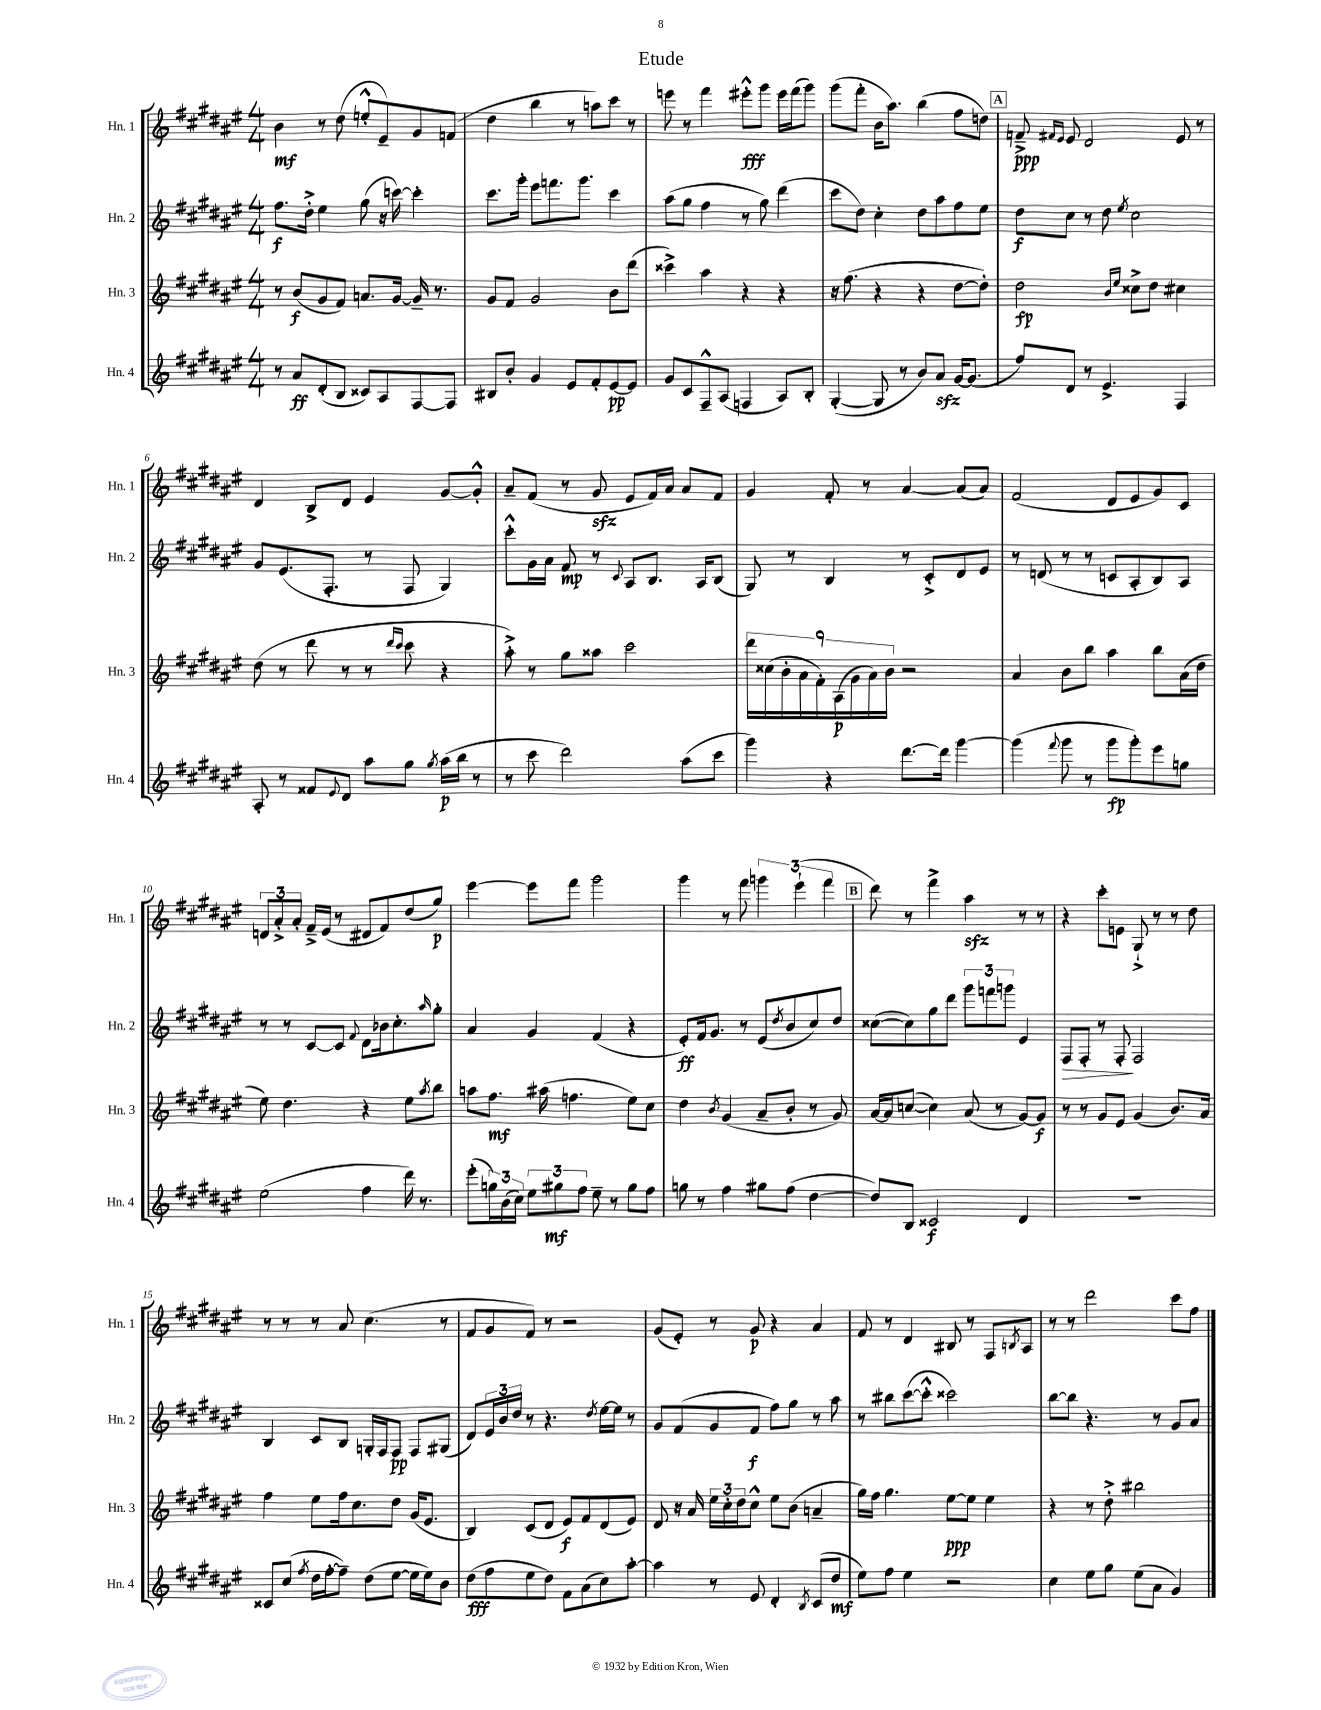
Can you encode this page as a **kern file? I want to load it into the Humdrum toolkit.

**kern	**kern	**kern	**kern
*staff4	*staff3	*staff2	*staff1
*clefG2	*clefG2	*clefG2	*clefG2
*k[f#c#g#d#a#e#]	*k[f#c#g#d#a#e#]	*k[f#c#g#d#a#e#]	*k[f#c#g#d#a#e#]
*M4/4	*M4/4	*M4/4	*M4/4
8r	8r	8.ff#	4b
8a#	(8b	.	.
.	.	16dd#'^	.
(8d#'	8g#	4ee#	8r
8B	8f#)	.	(8dd#
8c##)	8.a	(8gg#	8ee'^^
8A#	.	16r	8e#~)
.	[16g#	[16ccc)	.
[8F#	16g#~]	4ccc']	8g#
.	8.r	.	.
8F#]	.	.	(8f
=	=	=	=
8B#	8g#	8.ccc#	4dd#
8b'	8f#	.	.
.	.	16ggg#'	.
4g#	2g#	8eee#	4bb
.	.	8.fff	.
8e#	.	.	8r
.	.	8.ggg#	.
8f#'	.	.	8aa)
[8e#	8b	4ccc#	8ccc#
8e#]	(8ddd#	.	8r
=	=	=	=
8g#	4ccc##^)	(8aa#	8eee
8c#	.	8gg#	8r
8F#~^^	4aa#	4ff#	4fff#
(8A#	.	.	.
4F	4r	8r	8eee#'^^
.	.	8gg#)	8ggg#
8A#)	4r	(4ddd#	16eee#
.	.	.	(16fff#
8B'	.	.	8ggg#)
=	=	=	=
([4G#'	16r	8ccc#	(8ggg#
.	(8.ff#	.	.
.	.	8dd#)	8fff#'
8G#]	4r	4cc#'	16b
.	.	.	8.aa#)
8r	.	.	.
8b)	4r	8dd#	(4bb
8a#	.	8aa#	.
[16g#	[8dd#	8ff#	8ff#
(8.g#]	.	.	.
.	8dd#'])	8ee#	8dd)
=	=	=	=
8ff#)	2dd#	8dd#	8f~^
.	.	.	16qqf#
.	.	.	16qqe#
8d#	.	8cc#	8e#
8r	.	8r	2d#
4.e#^	.	8dd#	.
.	16qqb	.	.
.	16qqee#	8qee#	.
.	8cc##^	2cc#	.
.	8dd#	.	.
4F#	4cc#	.	8e#
.	.	.	8r
=	=	=	=
8A#'	(8dd#	8g#	4d#
8r	8r	(8.e#	.
8f##	8ddd#	.	8B^
.	.	8.F#'	.
8qqe#	.	.	.
8d#	8r	.	8d#
8aa#	8r	8r	4e#
.	16qqddd#	.	.
.	16qqccc#	.	.
8gg#	8ccc#	8F#	.
8qgg#	.	.	.
(16aa#	4r	4G#)	[8g#
16bb	.	.	.
8r	.	.	8g#'^^]
=	=	=	=
8r	8aa#'^)	8ccc#'^^	8a#~
8ccc#	8r	16g#	(8f#
.	.	16a#	.
2ddd#)	8gg#	8f#	8r
.	8aa##	8r	8g#
.	.	8qqc#	.
.	2ccc#	8A#	8e#
.	.	8.B	16f#)
.	.	.	16a#
(8aa#	.	.	8a#
.	.	16A#	.
8ccc#	.	(8B	8f#
=	=	=	=
4ggg#)	18ddd#	8G#)	4g#
.	(18cc##	.	.
.	18b'	.	.
.	.	8r	.
.	18a#	.	.
.	18f#')	.	.
4r	.	4B	8f#'
.	(18A#	.	.
.	18g#	.	.
.	.	.	8r
.	18a#)	.	.
.	18b	.	.
[8.ddd#	2r	8r	[4a#
.	.	8c#'^	.
16ddd#]	.	.	.
[4ggg#	.	8d#	(8a#]
.	.	8e#	8a#)
=	=	=	=
(4ggg#]	4a#	8r	(2f#
.	.	(8d	.
8qqfff#	.	.	.
8ggg#	8b	8r	.
8r	8bb	8r	.
8ggg#	4aa#	8c	8d#
8ggg#')	.	8A#'	8e#
8eee#	8bb	8B)	8g#)
8gg	(16a#	8A#	8c#
.	16dd#	.	.
=	=	=	=
(2ee#	8ee#)	8r	12d
.	.	.	12a#'^
.	4.dd#	8r	.
.	.	.	12a#'
.	.	[8c#	16f#~^
.	.	.	(16e#
.	.	8c#]	8r
.	.	8qqf#	.
4ff#	4r	8d#	8d#
.	.	16b-	8f#)
.	.	8.cc#'	.
16ddd#)	8ee#	.	(8dd#
8.r	.	.	.
.	8qaa#	16qqaa#	.
.	8bb	8gg#'	8gg#)
=	=	=	=
(8eee#'	8aa	4a#	[4eee#
24gg)	8.ff#	.	.
(24b	.	.	.
24cc#)	.	.	.
12ee#	.	4g#	8eee#]
.	(16aa#	.	.
12gg#	.	.	.
.	4.ff	.	8fff#
12ff#	.	.	.
8ee#~	.	(4f#	2ggg#
8r	.	.	.
8gg#	8ee#)	4r	.
8ff#	8cc#	.	.
=	=	=	=
8gg	4dd#	8e#')	4ggg#
8r	.	16f#	.
.	.	8.g#	.
.	8qb	.	.
4ff#	(4g#	.	8r
.	.	8r	8fff#
8gg#	8a#~	(8e#	6ggg
.	.	8qdd#	.
(8ff#	8b'	8b	.
.	.	.	(6eee#`
[4dd#	8r	8cc#)	.
.	.	.	6fff#
.	8g#)	8dd#	.
=	=	=	=
8dd#])	[16a#	([8cc##	8ddd#)
.	16a#]	.	.
8B	([8cc	8cc##])	8r
2c##	4cc])	8gg#	4fff#^
.	.	8ddd#	.
.	(8a#	12ggg#	4aa#
.	.	12fff	.
.	8r	.	.
.	.	12ggg	.
4d#	[8g#)	4e#	8r
.	8g#]	.	8r
=	=	=	=
1r	8r	8F#	4r
.	8r	8F#'	.
.	8g#	8r	8ccc#'
.	8e#	8F#'	8e
.	(4g#	2F#	8G#`^
.	.	.	8r
.	8.b)	.	8r
.	.	.	8dd#
.	16a#	.	.
=	=	=	=
8c##	4ff#	4B	8r
(8cc#	.	.	8r
8qff#	.	.	.
16dd#	8ee#	8c#	8r
[16ff#'	.	.	.
8ff#~])	16ff#	8B	8a#
.	8.cc#	.	.
(8dd#	.	16G'	(4.cc#
.	.	16F#	.
[8ee#	8dd#	8F#	.
16ee#]	(16g#	8F#	.
16ee#)	8.e#	.	.
8b	.	(8G#	8r
=	=	=	=
(8dd#	4B)	8d#)	8f#
8ff#	.	24e#	8g#
.	.	24b	.
.	.	24dd#	.
8ee#	(8c#	8r	8f#)
8dd#)	8d#	4.r	8r
8f#	8e#)	.	2r
(8a#	8f#	.	.
.	.	8qdd#	.
8cc#)	(8d#	[16ee#	.
.	.	16ee#]	.
[8aa#'	8e#)	8r	.
=	=	=	=
4aa#]	8d#	8g#	(8g#
.	16r	(8f#	8e#')
.	16a#	.	.
8r	24ee#	8g#	8r
.	24cc#'	.	.
.	24dd#	.	.
8e#	8cc#^^	8f#	8g#
4d#'	8ee#	8ff#)	4r
.	(8b	8gg#	.
8qB	.	.	.
(8c#	4a~	8r	4a#
8dd#	.	8aa#	.
=	=	=	=
8ee#)	16gg#)	8r	8f#
.	16ff#	.	.
8ff#	4.gg#	8bb#	8r
4ee#	.	([8ccc#	4d#
.	.	8ccc#'^^]	.
2r	[8ee#	2ccc##)	8B#
.	8ee#]	.	8r
.	4ee#	.	8F#
.	.	.	8qB
.	.	.	8A#
=	=	=	=
4cc#	4r	[8bb	8r
.	.	8bb]	8r
8ee#	8r	4.r	2ddd#
8gg#	8dd#'^	.	.
(8ee#	2bb#	.	.
8a#	.	8r	.
4g#)	.	8g#	8ccc#
.	.	8a#	8ff#
==	==	==	==
*-	*-	*-	*-
